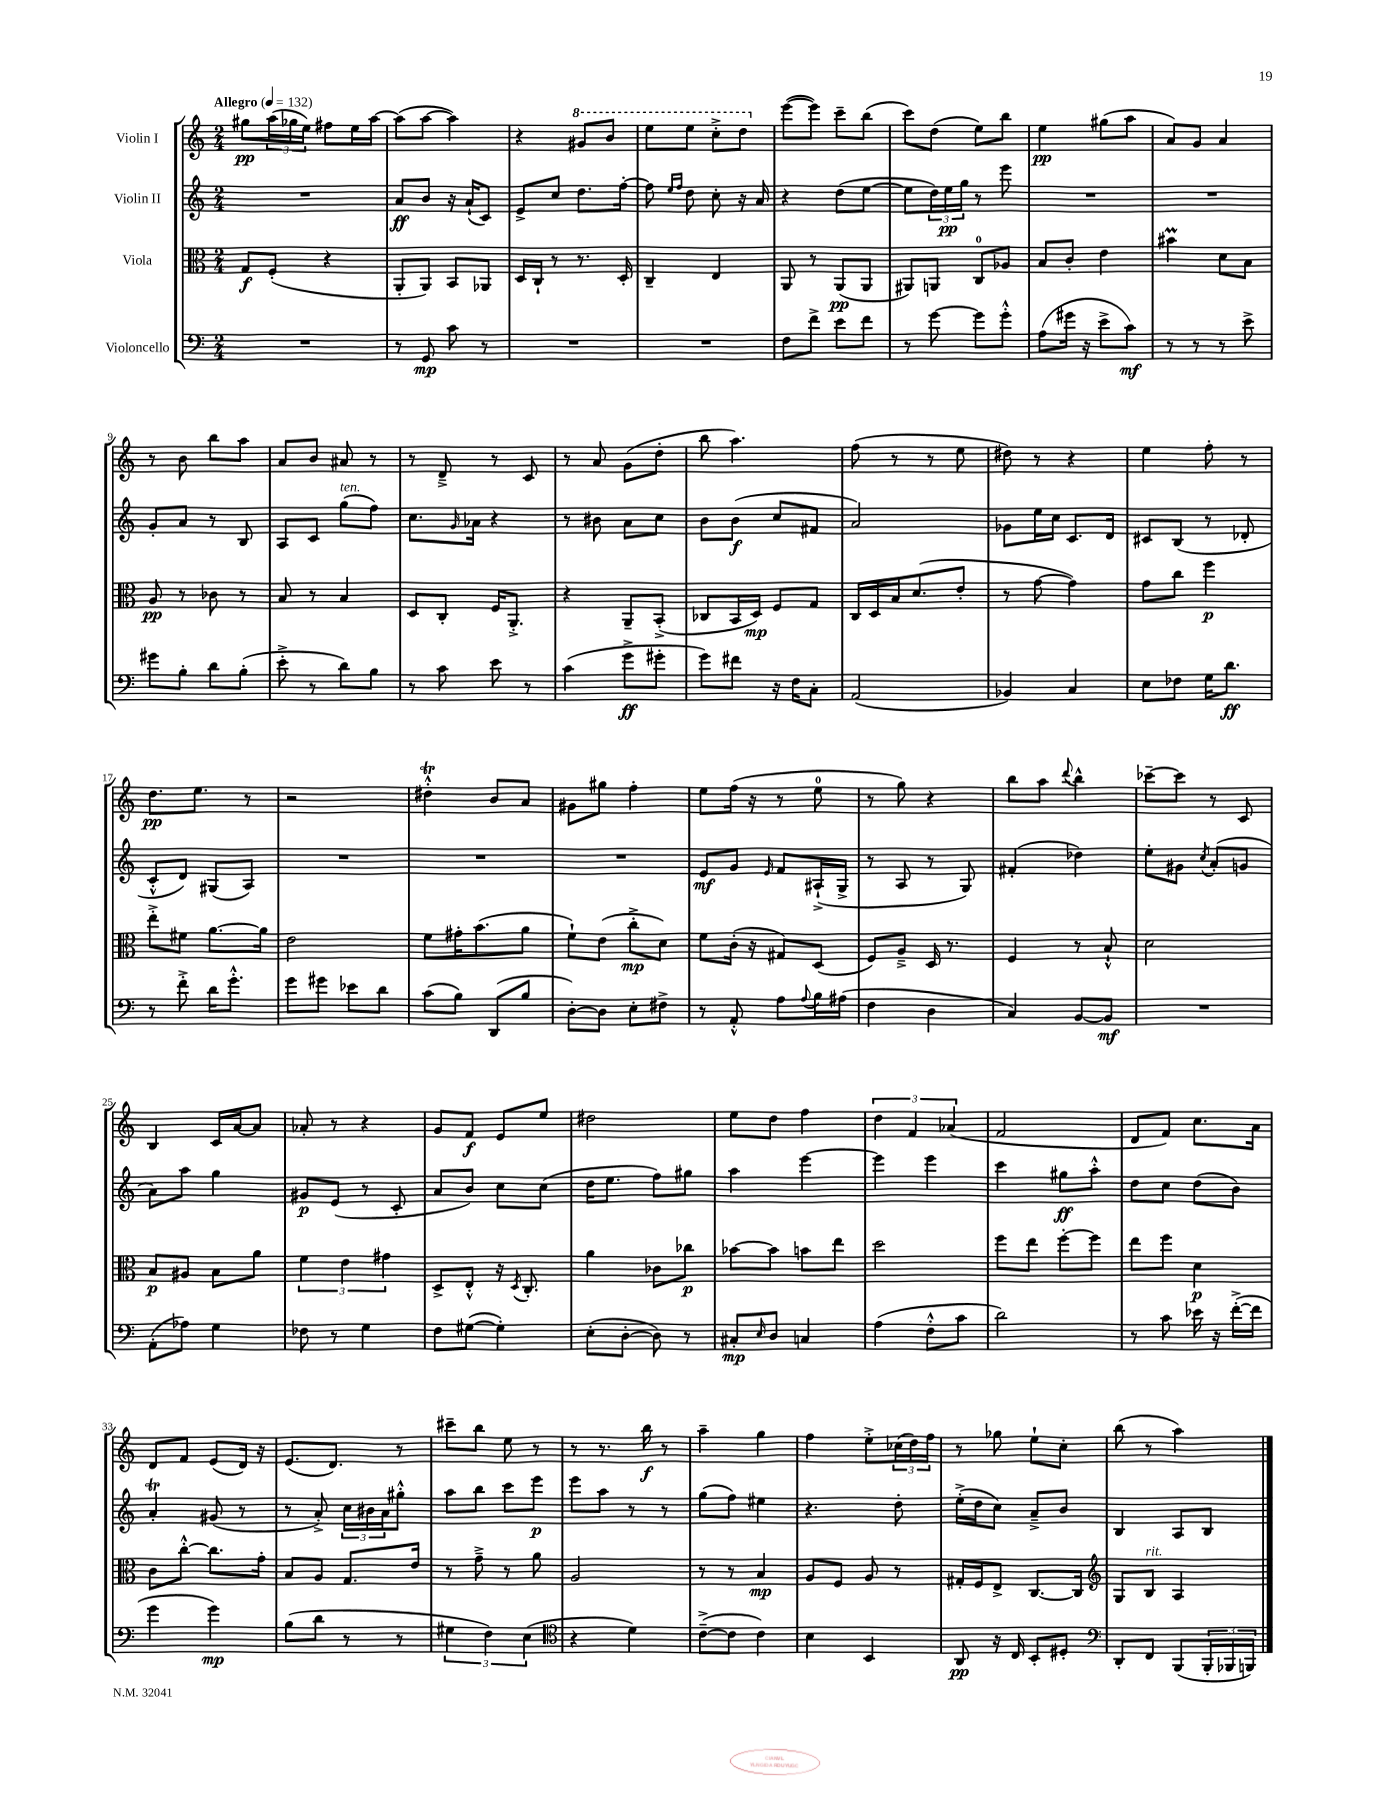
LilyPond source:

<<
\new StaffGroup <<
\new Staff = "s0" \with { instrumentName = "Violin I" } {
    \clef treble \key c \major \numericTimeSignature \time 2/4 \tempo "Allegro" 4 = 132
    gis''8\pp \tuplet 3/2 { a''16( ges''16 e''16) } fis''8 e''16 a''16~ |
    a''8( a''8~ a''4) |
    r4 \ottava #1 gis''8 b''8 |
    e'''8 e'''8 c'''8-.-> d'''8 \ottava #0 |
    e'''8~( e'''8) c'''8-- b''8( |
    c'''8) d''8( e''8) b''8 |
    e''4\pp gis''8( a''8 |
    a'8) g'8 a'4 |
    r8 b'8 b''8 a''8 |
    a'8 b'8 ais'8 r8 |
    r8 d'8---> r8 c'8 |
    r8 a'8 g'8( d''8-. |
    b''8 a''4.) |
    f''8( r8 r8 e''8 |
    dis''8) r8 r4 |
    e''4 f''8-. r8 |
    d''8.\pp e''8. r8 |
    r2 |
    dis''4-.-^\trill b'8 a'8 |
    gis'8 gis''8 f''4-. |
    e''8 f''16( r16 r8 e''8-0 |
    r8 g''8) r4 |
    b''8 a''8 \appoggiatura { d'''8 } b''4-^ |
    ces'''8~-- ces'''8 r8 c'8 |
    b4 c'16 a'16~ a'8 |
    aes'8-. r8 r4 |
    g'8 f'8\f e'8 e''8 |
    dis''2 |
    e''8 d''8 f''4 |
    \tuplet 3/2 { d''4 f'4 aes'4( } |
    f'2 |
    d'8 f'8) c''8. a'16 |
    d'8 f'8 e'8( d'16) r16 |
    e'8.( d'8.) r8 |
    cis'''8-- b''8 e''8 r8 |
    r8 r8. b''16\f r8 |
    a''4-- g''4 |
    f''4 e''8-.-> \tuplet 3/2 { ces''16( d''16) f''16 } |
    r8 ges''8 e''8-! c''8-. |
    b''8( r8 a''4) \bar "|." |
}
\new Staff = "s1" \with { instrumentName = "Violin II" } {
    \clef treble \key c \major \numericTimeSignature \time 2/4
    R2 |
    a'8\ff b'8 r16 a'16-!( c'8) |
    e'8-> c''8 d''8. f''16~-. |
    f''8 \grace { e''16 f''16 } d''8 c''8-. r16 a'16 |
    r4 d''8( e''8~ |
    e''8 \tuplet 3/2 { d''16) e''16\pp g''16 } r8 e'''8 |
    R2 |
    R2 |
    g'8-. a'8 r8 b8 |
    a8 c'8 g''8^\markup { \italic "ten." }( f''8) |
    c''8. \grace { g'16 } aes'16 r4 |
    r8 bis'8 a'8 c''8 |
    b'8 b'8\f( c''8 fis'8 |
    a'2) |
    ges'8 e''16 c''16 c'8. d'16 |
    cis'8 b8( r8 des'8-. |
    c'8-.-^ d'8) gis8( a8) |
    R2 |
    R2 |
    R2 |
    e'8\mf g'8 \grace { e'16 } f'8 ais16-!->( g16-> |
    r8 a8 r8 g8) |
    fis'4-.( des''4) |
    e''8-. gis'8 \acciaccatura { c''8 } a'8-.( g'8 |
    a'8) a''8 g''4 |
    gis'8\p e'8( r8 c'8-. |
    a'8 b'8) c''8 c''8( |
    d''16 e''8. f''8) gis''8 |
    a''4 e'''4~ |
    e'''4 e'''4 |
    c'''4 gis''8\ff a''8-.-^ |
    d''8 c''8 d''8( b'8) |
    a'4-.\trill gis'8( r8 |
    r8 a'8-.->) \tuplet 3/2 { c''16 bis'16 a'16 } gis''8-.-^ |
    a''8 b''8 c'''8 e'''8\p |
    e'''8 a''8 r8 r8 |
    g''8( f''8) eis''4 |
    r4. d''8-. |
    e''16-.->( d''16 c''8) a'8---> b'8 |
    b4 a8 b8 \bar "|." |
}
\new Staff = "s2" \with { instrumentName = "Viola" } {
    \clef alto \key c \major \numericTimeSignature \time 2/4
    g8\f f8-.( r4 |
    a,8-. a,8) b,8 aes,8 |
    d16 c16-! r8 r8. d16-. |
    c4-- e4 |
    a,8 r8 a,8\pp( a,8 |
    ais,8) a,8 c8-0 aes8 |
    b8 c'8-. e'4 |
    bis'4\prall d'8 b8 |
    a8\pp r8 ces'8 r8 |
    b8 r8 b4 |
    d8 c8-. f16 a,8.-.-> |
    r4 a,8-- b,8-.->( |
    ces8 b,16 d16\mp) f8 g8 |
    c16 d16 b16 d'8.( e'8-. |
    r8 g'8~ g'4) |
    g'8 c''8 f''4\p |
    e''8-.-> fis'8 a'8.~ a'16 |
    e'2 |
    f'8 gis'16-. b'8.( a'8 |
    f'8-!) e'8( c''8-.->\mp d'8) |
    f'8 c'16-.( r16 gis8) d8( |
    f8) a8---> d16 r8. |
    f4 r8 b8-!-^ |
    d'2 |
    b8\p ais8 b8 a'8 |
    \tuplet 3/2 { f'4 e'4 gis'4 } |
    d8-> e8-.-^ r16 \acciaccatura { d8 } c8.-. |
    a'4 ces'8 ces''8\p |
    bes'8~ bes'8 b'8 e''8 |
    d''2 |
    f''8 e''8 f''8~-. f''8 |
    e''8 f''8 d'4\p |
    c'8 c''8~-.-^ c''8. g'16-. |
    b8 a8 g8. e'16 |
    r8 g'8---> r8 a'8 |
    a2 |
    r8 r8 b4\mp |
    a8 f8 a8 r8 |
    gis16-. f16 e8-> c8.~ c16 |
    \clef treble g8 b8^\markup { \italic "rit." } a4 \bar "|." |
}
\new Staff = "s3" \with { instrumentName = "Violoncello" } {
    \clef bass \key c \major \numericTimeSignature \time 2/4
    R2 |
    r8 g,8\mp c'8 r8 |
    R2 |
    R2 |
    f8 f'8-> e'8 f'8 |
    r8 g'8~ g'8 g'8-.-^ |
    a8( gis'16 r16 e'8-> c'8\mf) |
    r8 r8 r8 e'8-> |
    gis'8 b8-. d'8 b8-.( |
    e'8-.-> r8 d'8) b8 |
    r8 c'8 e'8 r8 |
    c'4( g'8->\ff gis'8-. |
    g'8) fis'8 r16 f16 c8-. |
    a,2( |
    bes,4) c4 |
    e8 fes8 g16 d'8.\ff |
    r8 f'8-.-> d'16 g'8.-.-^ |
    g'8 gis'8 ees'8 d'8 |
    c'8( b8) d,8( b8 |
    d8~-.) d8 e8-. fis8-> |
    r8 a,8-.-^ a8 \appoggiatura { a8 } b16 ais16( |
    f4 d4 |
    c4) b,8~ b,8\mf |
    R2 |
    a,8-.( aes8) g4 |
    fes8 r8 g4 |
    f8 gis8~( gis4-.) |
    e8-.( d8~-. d8) r8 |
    cis8-.\mp \grace { e16 } d8 c4 |
    a4( f8-.-^ c'8 |
    d'2) |
    r8 c'8 ees'16 r16 f'16~-.->( f'16 |
    g'4 g'4\mp) |
    b8( d'8 r8 r8 |
    \tuplet 3/2 { gis4 f4) e4( } |
    \clef tenor r4 d'4) |
    c'8~--->( c'8 c'4) |
    b4 b,4 |
    a,8\pp r16 c16 b,8-. dis8-. |
    \clef bass d,8-. f,8 b,,8( \tuplet 3/2 { b,,16-. bes,,16 b,,16) } \bar "|." |
}
>>
>>
